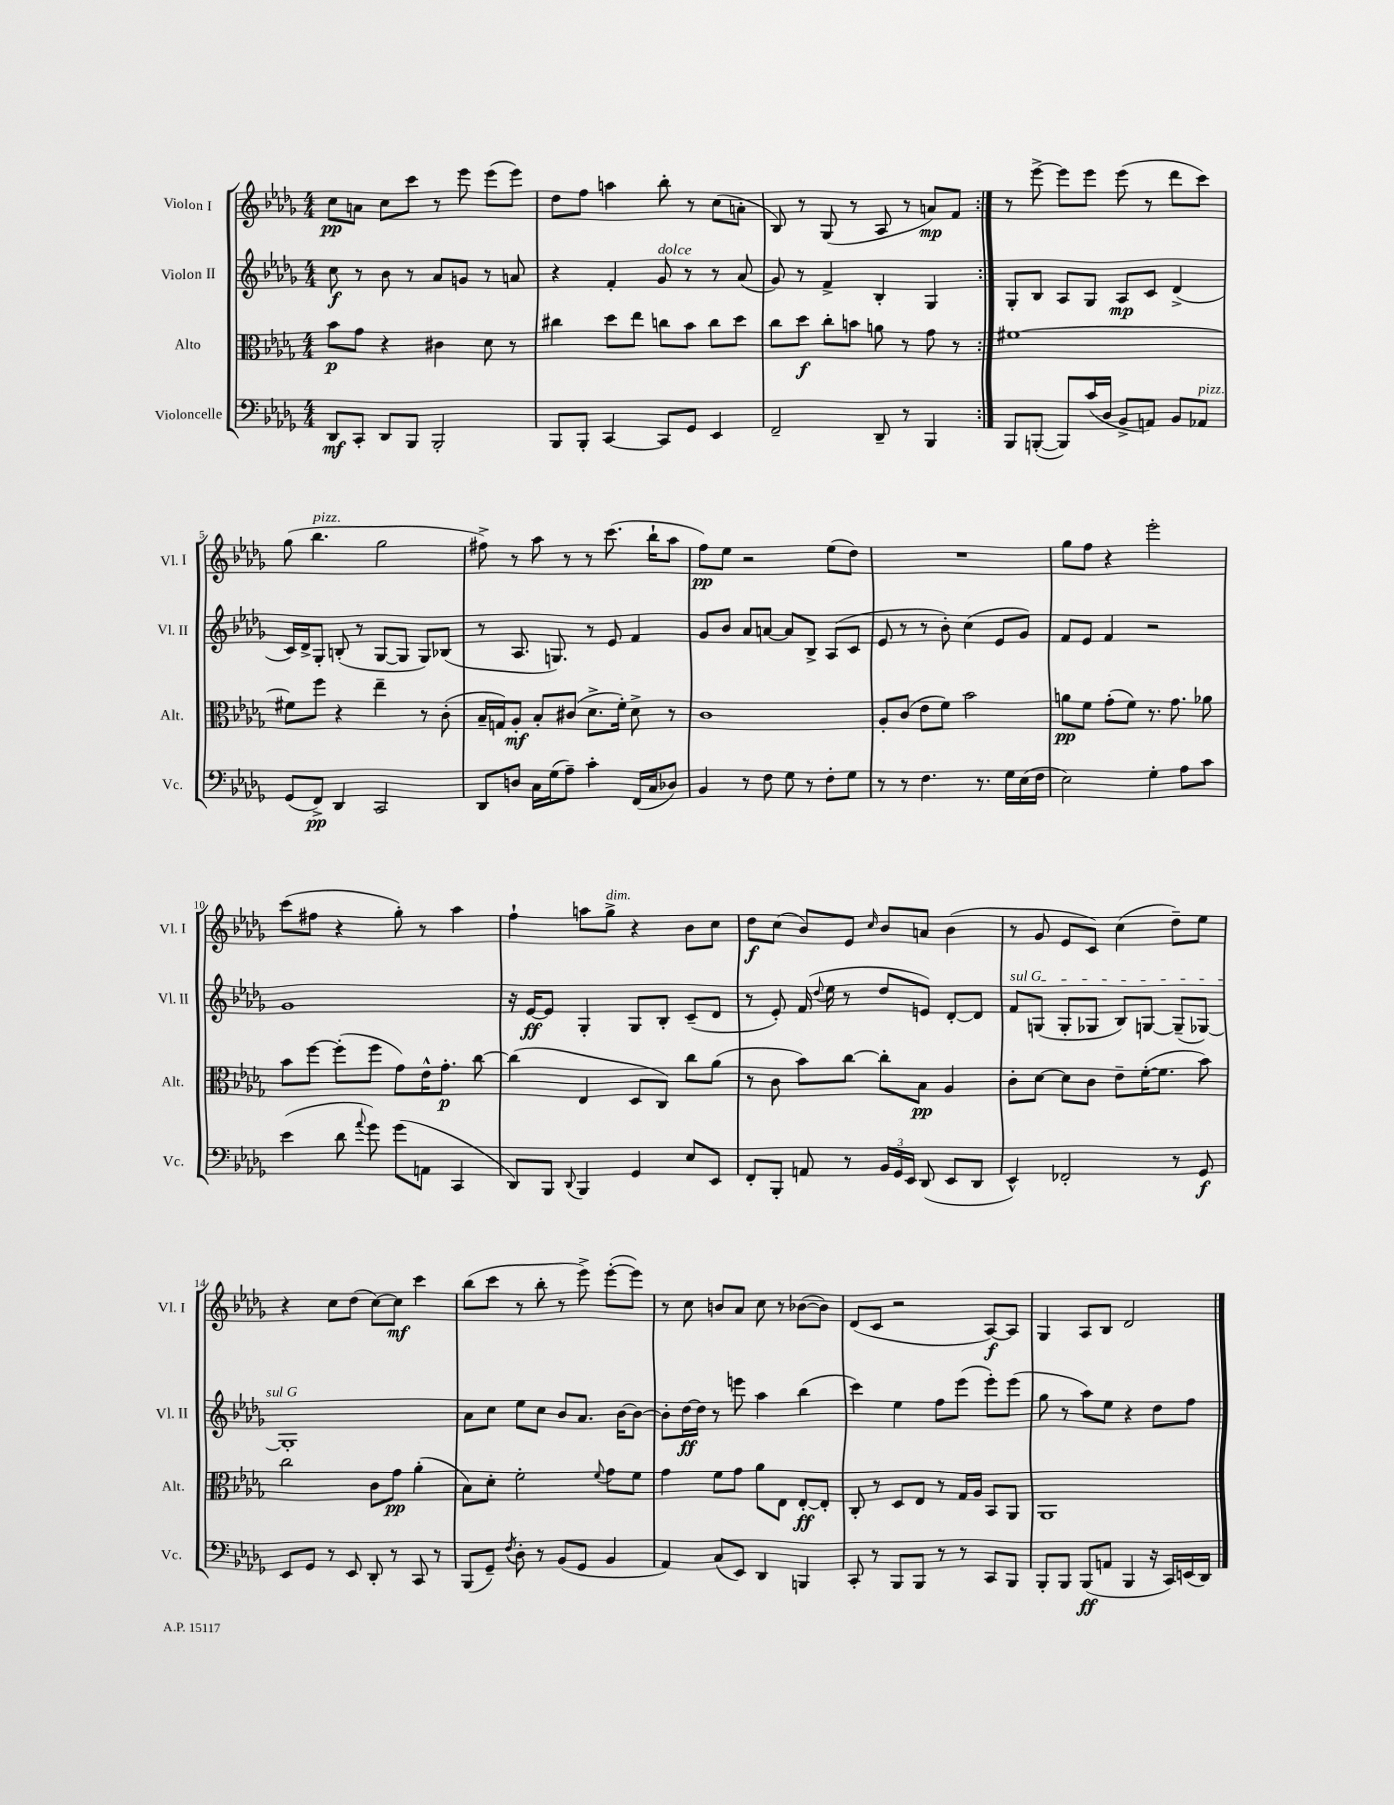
<<
\new StaffGroup <<
\new Staff = "s0" \with { instrumentName = "Violon I" shortInstrumentName = "Vl. I" } {
    \clef treble \key des \major \numericTimeSignature \time 4/4
    \autoBeamOff \repeat volta 2 { c''8[\pp a'8] c''8[ c'''8] r8 ees'''8 ees'''8[( ees'''8]) |
    des''8[ f''8] a''4 bes''8-. r8 c''8[( a'8]-. |
    bes8) r8 ges8( r8 aes8 r8 a'8[\mp) f'8] | }
    r8 ees'''8~-> ees'''8[ ees'''8] ees'''8( r8 des'''8[ c'''8]) |
    ges''8( bes''4.^\markup { \italic "pizz." } ges''2 |
    fis''8->) r8 aes''8 r8 r8 c'''8.( bes''16[-! aes''8] |
    f''8[\pp) ees''8] r2 ees''8[( des''8]) |
    R1 |
    ges''8[ f''8] r4 ees'''2-. |
    c'''8[( fis''8] r4 ges''8-.) r8 aes''4 |
    f''4-! a''8[ ges''8]->^\markup { \italic "dim." } r4 bes'8[ c''8] |
    des''8[\f c''8]( bes'8[) ees'8] \grace { c''16 } bes'8[ a'8] bes'4( |
    r8 ges'8 ees'8[ c'8]) c''4( des''8[--) ees''8] |
    r4 c''8[ des''8]( c''8[~) c''8]\mf c'''4 |
    bes''8[( c'''8] r8 bes''8-. r8 ees'''8->) ees'''8[~-.( ees'''8]) |
    r8 c''8 b'8[ aes'8] c''8 r8 bes'8[~( bes'8]) |
    des'8[( c'8] r2 aes8[~\f) aes8] |
    ges4 aes8[ bes8] des'2 \bar "|." |
}
\new Staff = "s1" \with { instrumentName = "Violon II" shortInstrumentName = "Vl. II" } {
    \clef treble \key des \major \numericTimeSignature \time 4/4
    \autoBeamOff \repeat volta 2 { c''8\f r8 bes'8 r8 aes'8[ g'8] r8 a'8 |
    r4 f'4-. ges'8^\markup { \italic "dolce" } r8 r8 aes'8( |
    ges'8) r8 f'4-> bes4-. ges4 | }
    ges8[-. bes8] aes8[ ges8] aes8[\mp c'8] des'4->( |
    c'16[) des'16-> ges8]-. b8-.( r8 ges8[~ ges8] ges8[) bes8]( |
    r8 aes8. g8.) r8 ees'8 f'4 |
    ges'8[ bes'8] aes'8[ a'8]~ a'8[ bes8]-> aes8[( c'8] |
    ees'8 r8 r8 bes'8-.) c''4( ees'8[ ges'8]) |
    f'8[ ees'8] f'4 r2 |
    ges'1 |
    r16 ees'16[~\ff ees'8] ges4-. ges8[ bes8]-. c'8[--( des'8] |
    r8 ees'8-.) f'16( \appoggiatura { des''8 } ees''16 r8 des''8[ e'8]) des'8[~-. des'8] |
    \once \override TextSpanner.bound-details.left.text = \markup { \italic "sul G" } f'8[\startTextSpan g8]( g8[-. ges8] bes8[) g8]~ g8[--( ges8]~) |
    ges1-.\stopTextSpan |
    aes'8[ c''8] ees''8[ c''8] bes'8[ aes'8.] bes'16[~ bes'8]~ |
    bes'8[-. des''16~\ff des''16] r8 e'''8 aes''4 bes''4( |
    c'''4) ees''4 f''8[ ees'''8]( ees'''8[-.) ees'''8]( |
    ges''8 r8 aes''8[) ees''8] r4 des''8[ f''8] \bar "|." |
}
\new Staff = "s2" \with { instrumentName = "Alto" shortInstrumentName = "Alt." } {
    \clef alto \key des \major \numericTimeSignature \time 4/4
    \autoBeamOff \repeat volta 2 { bes'8[\p ges'8] r4 cis'4 des'8 r8 |
    cis''4 des''8[ ees''8] c''8[ bes'8] c''8[ des''8] |
    c''8[ des''8]\f c''8[-. b'8] a'8 r8 ges'8 r8 | }
    fis'1~ |
    fis'8[ f''8] r4 ees''4-- r8 c'8-.( |
    bes16[-- g16) aes8]-.\mf bes8[-. cis'8]( des'8.[-> f'16]-.) des'8-> r8 |
    c'1 |
    aes8[-. c'8]( ees'8[ f'8]) bes'2 |
    a'8[\pp f'8] ges'8[-.( f'8]) r8. ges'8. aes'8 |
    bes'8[ f''8]~ f''8[-.( f''8] ges'8[) ees'16-^ ges'8.]-.\p c''8~ |
    c''4( ees4 des8[ c8]) c''8[ aes'8]( |
    r8 c'8 bes'8[) c''8]~ c''8[-. bes8]\pp aes4 |
    c'8[-. des'8]~ des'8[ c'8] ees'8[-- f'16~-.( f'8.] bes'8) |
    c''2 c'8[ ges'8]\pp aes'4-.( |
    bes8[) des'8]-. f'2-. \appoggiatura { f'8 } ges'8[ f'8] |
    ges'4 f'8[ ges'8] aes'8[ ees8] ees8[~-.\ff ees8]-. |
    c8-. r8 des8[ ees8] r8 ges16[ aes16] bes,8[ aes,8] |
    aes,1 \bar "|." |
}
\new Staff = "s3" \with { instrumentName = "Violoncelle" shortInstrumentName = "Vc." } {
    \clef bass \key des \major \numericTimeSignature \time 4/4
    \autoBeamOff \repeat volta 2 { des,8[\mf c,8]-. des,8[ bes,,8] bes,,2-. |
    bes,,8[ bes,,8]-. c,4~ c,8[ ges,8] ees,4 |
    f,2-- des,8-- r8 bes,,4 | }
    bes,,8[ b,,8]~-.( b,,8[) c'16( des16] bes,8[-> a,8]) bes,8[ aes,8]^\markup { \italic "pizz." } |
    ges,8[( f,8]->\pp) des,4 c,2 |
    des,8[ d8] c16[ ges16( aes8]--) c'4-. f,16[( c16 des8]) |
    bes,4 r8 f8 ges8 r8 f8[-. ges8] |
    r8 r8 f4. r8. ges16[ ees16( f16] |
    ees2) ges4-. aes8[ c'8] |
    ees'4( des'8 \appoggiatura { aes'8 } ges'8) ges'8[( a,8] c,4 |
    des,8[) bes,,8] \appoggiatura { des,8 } bes,,4 ges,4 ees8[ ees,8] |
    f,8[-. bes,,8]-. a,8 r8 \tuplet 3/2 { bes,16[ ges,16 ees,16] } des,8( ees,8[ des,8] |
    ees,4-^) fes,2-. r8 ges,8\f |
    ees,8[ ges,8] r8 ees,8 des,8-. r8 c,8 r8 |
    bes,,8[( ges,8]--) \acciaccatura { f8 } des8-. r8 bes,8[( ges,8] bes,4 |
    aes,4) c8[( ees,8]) des,4 b,,4 |
    c,8-. r8 bes,,8[ bes,,8] r8 r8 c,8[ bes,,8] |
    bes,,8[-. bes,,8] bes,,8[\ff( a,8] bes,,4 r16 c,16[) e,16( des,16]) \bar "|." |
}
>>
>>
